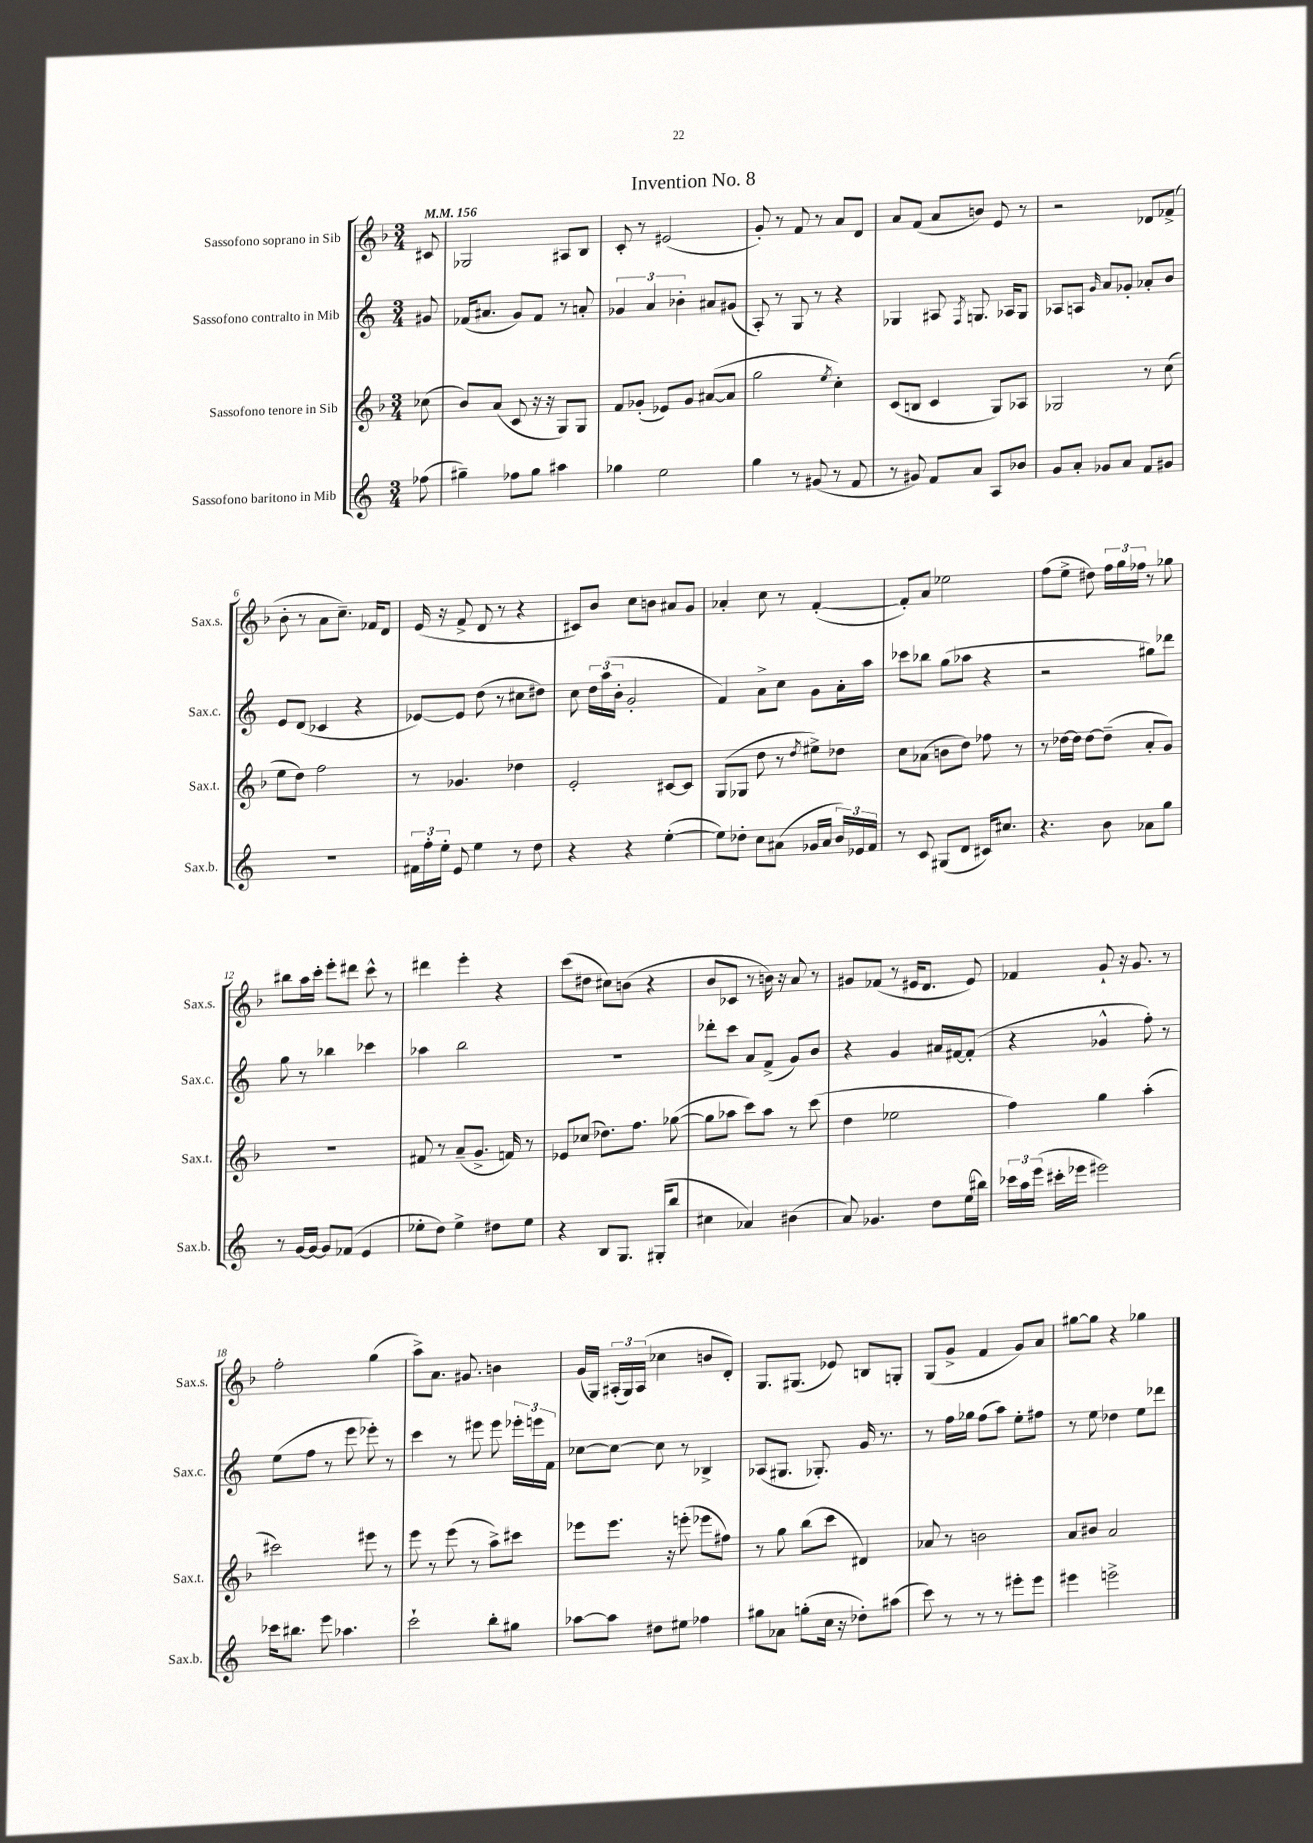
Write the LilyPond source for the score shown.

\header { title = "Invention No. 8" }
<<
\new StaffGroup <<
\new Staff = "s0" \with { instrumentName = "Sassofono soprano in Sib" shortInstrumentName = "Sax.s." } {
    \clef treble \key f \major \numericTimeSignature \time 3/4 \partial 8 \tempo 4 = 156
    \autoBeamOff cis'8 |
    ges2 ais8[ bes8] |
    c'8-. r8 eis'2( |
    g'8-.) r8 f'8 r8 a'8[ d'8] |
    a'8[ f'8]( a'8[ b'8]) e'8 r8 |
    r2 des'8[ fes'8]->( |
    bes'8-. r8 a'8[ c''8.]--) fes'16[ d'8] |
    e'16( r16 f'8-> d'8 r8 r4 |
    cis'8[) bes'8] c''8[ b'8] ais'8[ g'8] |
    aes'4-. c''8 r8 f'4~-.( |
    f'8[-.) a'8] ees''2 |
    f''8[( e''8]-> dis''8) \tuplet 3/2 { f''16[ g''16 fes''16] } r8 ges''8 |
    bis''8[ a''16 c'''16]-. e'''8[-. dis'''8] c'''8-^ r8 |
    dis'''4 e'''4-. r4 |
    c'''8[( dis''8] cis''8[) b'8]( r4 |
    bes'8[ ces'8] r8 b'16) r16 a'8 r8 |
    gis'8[ fes'8]( r8 eis'16[ d'8.] eis'8) |
    fes'4 g'8-! r16 g'8. r8 |
    f''2-. g''4( |
    a''8[->) a'8.] gis'8. b'4 |
    g'16[( g16]) \tuplet 3/2 { ais16[-.( g16) ais16]( } ces''4 b'8[ d'8]-.) |
    g8.[ gis8.]( ees'8) b8[ g8]-. |
    g8[( g'8]-> f'4 g'8[) a'8] |
    gis''8[~ gis''8] r4 ges''4 \bar "|." |
}
\new Staff = "s1" \with { instrumentName = "Sassofono contralto in Mib" shortInstrumentName = "Sax.c." } {
    \clef treble \key c \major \numericTimeSignature \time 3/4 \partial 8
    \autoBeamOff gis'8 |
    fes'16[( ais'8.] g'8[) fes'8] r8 a'8-. |
    \tuplet 3/2 { ges'4 a'4 bes'4-. } ais'8[ gis'8]( |
    a8-.) r8 g8 r8 r4 |
    ges4 ais8 \acciaccatura { f8 } g8. aes16[ g8] |
    aes8[ a8] \grace { g'16 } a'8[ ges'8]-. aes'8[-. b'8] |
    e'8[ d'8]( ces'4 r4 |
    ees'8[~) ees'8] d''8( r8 cis''8[ dis''8]) |
    c''8 \tuplet 3/2 { d''16[ a''16( b'16]-. } g'2-. |
    f'4) a'8[-> c''8] g'8[ a'16-. a''16] |
    ces'''8[ bes''8] g''8[( aes''8] r4 |
    r2 gis''8[) des'''8] |
    g''8 r8 bes''4 ces'''4 |
    aes''4 b''2 |
    R2. |
    des'''8[-. c'''8] a'8[ f'8]->( g'8[) b'8] |
    r4 g'4 ais'16[ fis'16~ fis'8]-.( |
    r4 ges'4-^ f''8-.) r8 |
    e''8[( f''8] r8 e'''8 ees'''8-.) r8 |
    c'''4 r8 eis'''8 eis'''8 \tuplet 3/2 { ees'''16[-. e'''16 f'16] } |
    ces''8[~ ces''8]~ ces''8 r8 bes4-> |
    aes8[( gis8.] ges8.-.) g'16 r8. |
    r8 f''16[ ges''16] f''8[( a''8]) e''8[-. fis''8] |
    r8 e''8 des''4 e''8[ des'''8] \bar "|." |
}
\new Staff = "s2" \with { instrumentName = "Sassofono tenore in Sib" shortInstrumentName = "Sax.t." } {
    \clef treble \key f \major \numericTimeSignature \time 3/4 \partial 8
    \autoBeamOff ces''8( |
    bes'8[) a'8]( c'8 r16 r16 g8[) g8] |
    f'8[ ges'8]-.( ees'8[) ges'8] ais'8[~( ais'8] |
    g''2 \acciaccatura { e''8 } c''4-.) |
    c'8[( b8] c'4 g8[) aes8] |
    ges2 r8 c''8( |
    e''8[ d''8]) f''2 |
    r8 ges'4. des''4 |
    e'2-. cis'8[~ cis'8] |
    g8[( ges8] d''8 r8 \acciaccatura { d''8 } eis''8[->) des''8] |
    c''8[ aes'8]( b'8[ d''8]) fes''8 r8 |
    r8 des''16[~ des''16] des''8[~ des''8]--( a'8[-. g'8]) |
    R2. |
    fis'8 r8 a'8[--( g'8.]-> f'16) r8 |
    ees'8[ ces''8]( des''8.[) f''8.] ges''8~( |
    ges''8[ aes''8] c'''8[) aes''8] r8 c'''8( |
    d''4 ees''2 |
    f''4) g''4 a''4-.( |
    cis'''2) eis'''8 r8 |
    e'''8 r8 e'''8( r8 a''8[->) cis'''8] |
    ees'''8[ ees'''8.] r16 e'''8-.( ees'''8[ fis''8]) |
    r8 g''8 bes''8[( c'''8] dis'4) |
    aes'8 r8 b'2 |
    a'8[ bis'8] a'2 \bar "|." |
}
\new Staff = "s3" \with { instrumentName = "Sassofono baritono in Mib" shortInstrumentName = "Sax.b." } {
    \clef treble \key c \major \numericTimeSignature \time 3/4 \partial 8
    \autoBeamOff fes''8( |
    gis''4--) fes''8[ gis''8] ais''4 |
    ges''4 e''2 |
    g''4 r8 gis'8( r8 f'8 |
    r8 gis'8) f'8[ a'8] a8[ bes'8] |
    g'8[ a'8]-. ges'8[ a'8] f'8[ gis'8] |
    R2. |
    \tuplet 3/2 { fis'16[ f''16-. e''16]-. } e'8 e''4 r8 d''8 |
    r4 r4 e''4~-.( |
    e''8[) des''8]-. c''8[ ais'8]( ges'16[ ais'16] \tuplet 3/2 { b'16[) ees'16 f'16] } |
    r8 c'8 gis8[( d'8] cis'16[) cis''8.] |
    r4. b'8 aes'8[ g''8] |
    r8 g'16[~ g'16]~ g'8[ fes'8]( e'4 |
    ees''8[-. d''8]) ees''4-> dis''8[ ees''8] |
    r4 b8[ g8.] gis16[-.( b''8] |
    cis''4 aes'4) bis'4( |
    a'8) ges'4. d''8[ e''16( bis''16]) |
    \tuplet 3/2 { ces'''16[ a''16 e'''16]( } cis'''16[-. ees'''16] eis'''2) |
    ces'''16[ bis''8.] e'''8 aes''4. |
    c'''2-! b''8[-. gis''8] |
    aes''8[~ aes''8] dis''8[ eis''8] fes''4 |
    gis''8[ aes'8] g''8[-.( c''16] r16 des''8[-.) ais''8]( |
    c'''8) r8 r8 r8 eis'''8[-. eis'''8] |
    eis'''4 e'''2-> \bar "|." |
}
>>
>>
